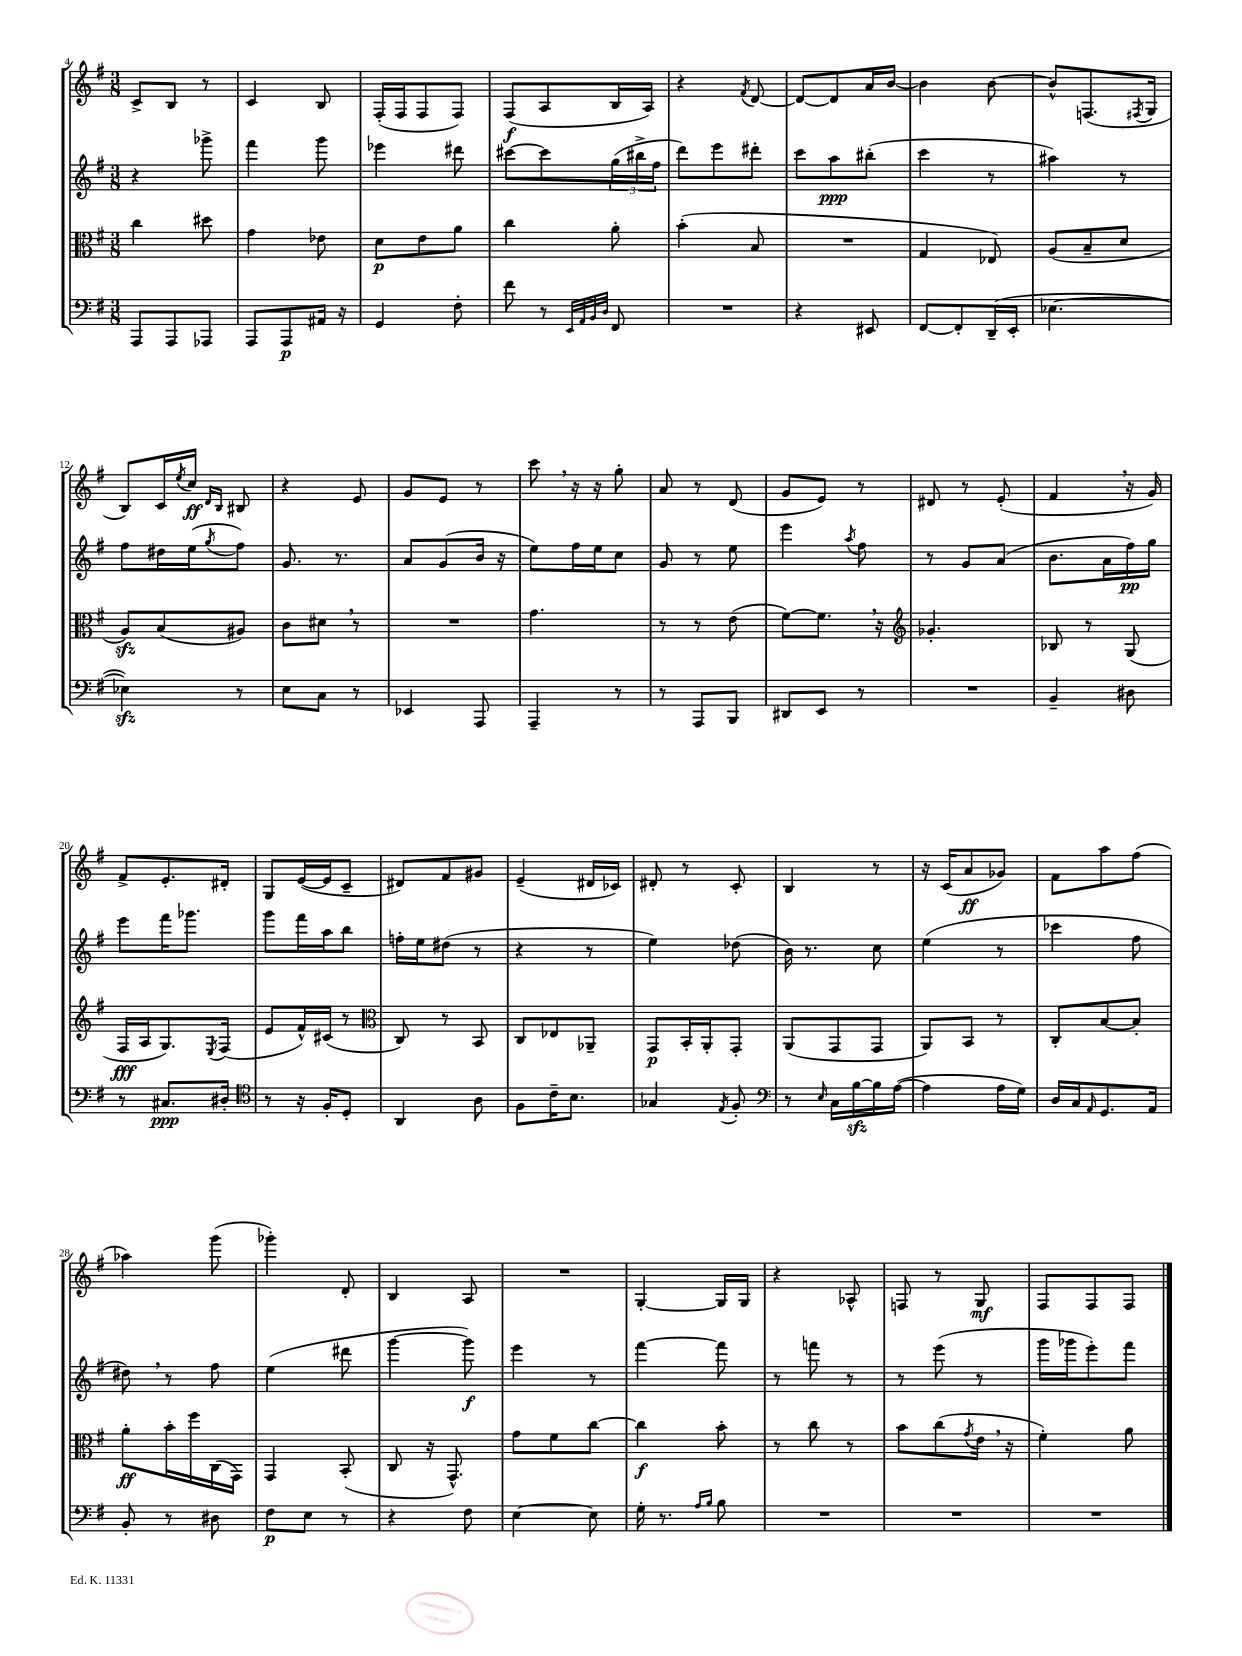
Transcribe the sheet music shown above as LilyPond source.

<<
\new StaffGroup <<
\new Staff = "s0" {
    \clef treble \key g \major \numericTimeSignature \time 3/8
    c'8-> b8 r8 |
    c'4 b8 |
    fis16-.( fis16 fis8 fis8) |
    fis8\f( a8 b16 a16) |
    r4 \acciaccatura { fis'8 } d'8~ |
    d'8~ d'8 a'16 b'16~ |
    b'4 b'8~ |
    b'8-^ f8.( \acciaccatura { fis8 } g16 |
    b8) c'16 \acciaccatura { e''8 } c''16\ff \grace { d'16 b16 } bis8 |
    r4 e'8 |
    g'8 e'8 r8 |
    c'''8 \breathe r16 r16 g''8-. |
    a'8 r8 d'8( |
    g'8 e'8) r8 |
    dis'8 r8 e'8-.( |
    fis'4 \breathe r16 g'16) |
    fis'8-> e'8.-. dis'16-. |
    g8 e'16~( e'16 c'8-- |
    dis'8) fis'8 gis'8 |
    e'4--( dis'16 ces'16) |
    dis'8-. r8 c'8-. |
    b4 r8 |
    r16 c'16( a'8\ff ges'8) |
    fis'8 a''8 fis''8( |
    aes''4) g'''8( |
    ges'''4-.) d'8-. |
    b4 a8 |
    R4. |
    g4~-. g16 g16 |
    r4 aes8-^ |
    f8 r8 g8\mf |
    fis8 fis8 fis8 \bar "|." |
}
\new Staff = "s1" {
    \clef treble \key g \major \numericTimeSignature \time 3/8
    r4 ges'''8-> |
    fis'''4 g'''8 |
    ees'''4 dis'''8 |
    cis'''8~ cis'''8 \tuplet 3/2 { g''16( bis''16-> fis''16 } |
    d'''8) e'''8 dis'''8-. |
    c'''8 a''8\ppp bis''8-.( |
    c'''4 r8 |
    ais''4) r8 |
    fis''8 dis''16 e''16( \acciaccatura { g''8 } fis''8) |
    g'8. r8. |
    a'8 g'8( b'16 r16 |
    e''8) fis''16 e''16 c''8 |
    g'8 r8 e''8 |
    e'''4 \acciaccatura { a''8 } fis''8 |
    r8 g'8 a'8( |
    b'8. a'16 fis''16\pp) g''16 |
    e'''8 fis'''16 ges'''8. |
    g'''8 fis'''16 a''16 b''8 |
    f''16-. e''16 dis''8( r8 |
    r4 r8 |
    e''4) des''8( |
    b'16) r8. c''8 |
    e''4( r8 |
    ces'''4 fis''8 |
    dis''8) \breathe r8 fis''8 |
    e''4( dis'''8 |
    g'''4~ g'''8\f) |
    e'''4 r8 |
    fis'''4~ fis'''8 |
    r8 f'''8 r8 |
    r8 e'''8( r8 |
    g'''16 ges'''16 e'''8-.) fis'''8 \bar "|." |
}
\new Staff = "s2" {
    \clef alto \key g \major \numericTimeSignature \time 3/8
    c''4 dis''8 |
    g'4 ees'8 |
    d'8\p e'8 a'8 |
    c''4 a'8-. |
    b'4-.( b8 |
    R4. |
    g4 ees8) |
    a8( b8-- d'8 |
    a8\sfz) b8( ais8) |
    c'8 dis'8 \breathe r8 |
    R4. |
    g'4. |
    r8 r8 e'8( |
    fis'8~) fis'8. \breathe r16 |
    \clef treble ges'4.-. |
    bes8 r8 g8( |
    fis16\fff a16 g8.) \acciaccatura { e8 } fis16( |
    e'8 fis'16-^) cis'16( r8 |
    \clef alto c8) r8 b,8 |
    c8 ees8 aes,8-- |
    g,8\p b,16-. a,16-. g,8-. |
    a,8( g,8 g,8 |
    a,8) b,8 r8 |
    c8-. b8~ b8-. |
    a'8-.\ff b'16-. fis''16 c16( g,16) |
    g,4 b,8-.( |
    c8 r16 g,8.-^) |
    g'8 fis'8 c''8~ |
    c''4\f b'8-. |
    r8 c''8 r8 |
    b'8 c''8( \acciaccatura { g'8 } e'16 \breathe r16 |
    fis'4-.) a'8 \bar "|." |
}
\new Staff = "s3" {
    \clef bass \key g \major \numericTimeSignature \time 3/8
    a,,8 a,,8 aes,,8 |
    a,,8 a,,8\p ais,16 r16 |
    g,4 fis8-. |
    fis'8 r8 \grace { e,32 a,32 b,32 d32 } fis,8 |
    R4. |
    r4 eis,8 |
    fis,8~ fis,8-. d,16--( e,16-. |
    ees4.~ |
    ees4\sfz) r8 |
    e8 c8 r8 |
    ees,4 a,,8 |
    a,,4-- r8 |
    r8 a,,8 b,,8 |
    dis,8 e,8 r8 |
    R4. |
    b,4-- dis8 |
    r8 cis8.\ppp dis16-. |
    \clef tenor r8 r16 fis16-. d8-. |
    a,4 a8 |
    fis8 c'16-- b8. |
    ges4 \acciaccatura { e8 } fis8-. |
    \clef bass r8 \grace { e16 } c16 b16~\sfz b16 a16~( |
    a4 a16 g16) |
    d16 c16 \grace { a,16 } g,8. a,16 |
    b,8-. r8 dis8 |
    fis8\p e8 r8 |
    r4 fis8 |
    e4~ e8 |
    g16-. r8. \grace { a16 b16 } b8 |
    R4. |
    R4. |
    R4. \bar "|." |
}
>>
>>
\layout { \context { \Score currentBarNumber = #4 } }
